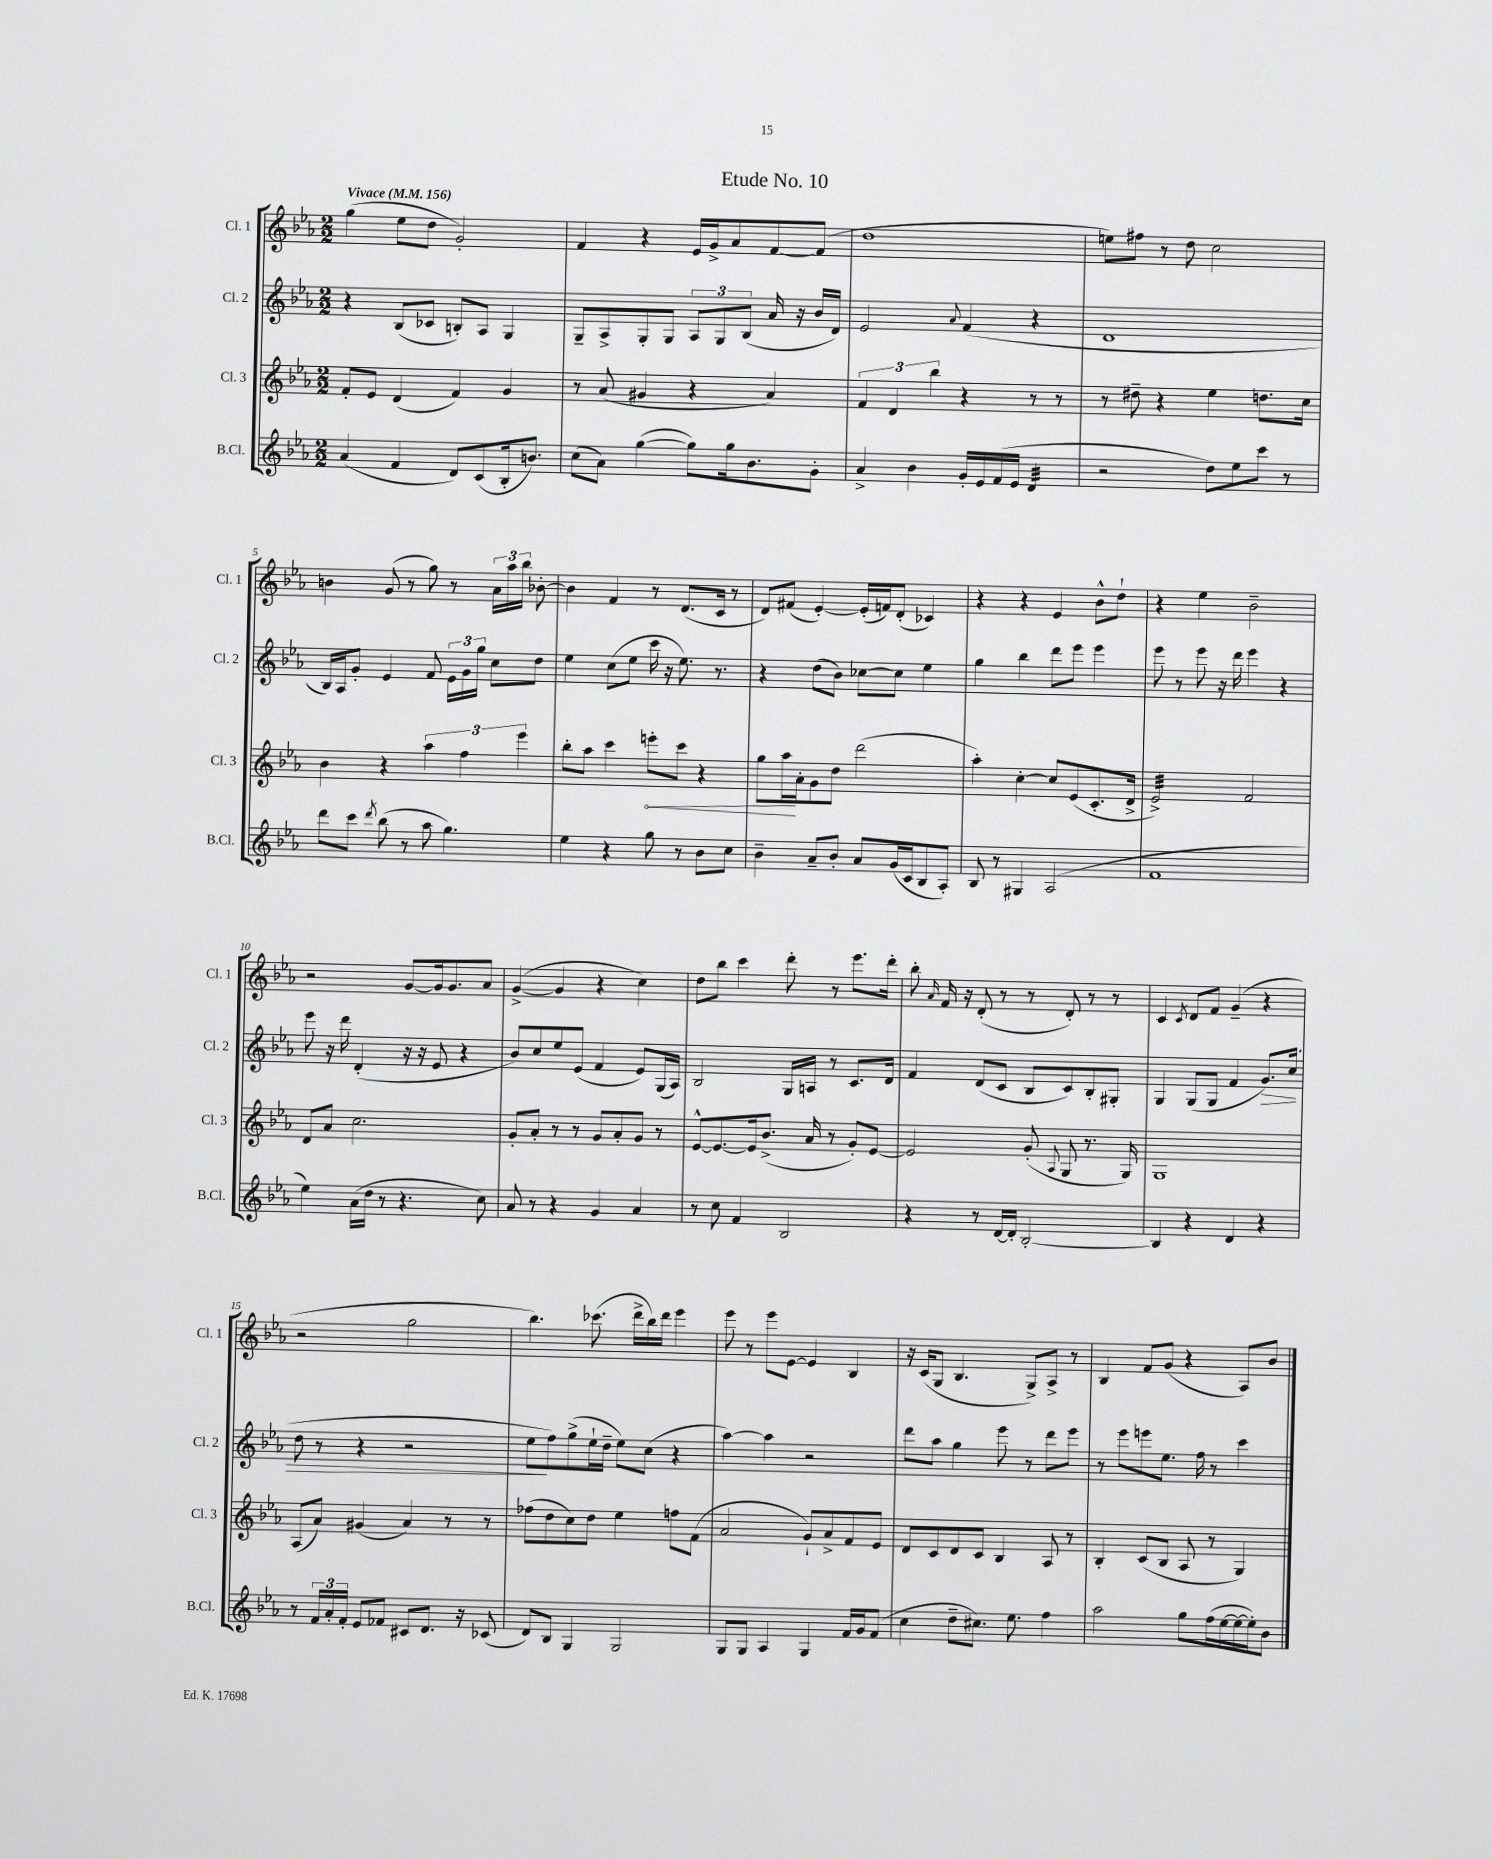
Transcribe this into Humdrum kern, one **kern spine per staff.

**kern	**kern	**kern	**kern
*staff4	*staff3	*staff2	*staff1
*clefG2	*clefG2	*clefG2	*clefG2
*k[b-e-a-]	*k[b-e-a-]	*k[b-e-a-]	*k[b-e-a-]
*M2/2	*M2/2	*M2/2	*M2/2
*MM156	*MM156	*MM156	*MM156
(4a-	8f'	4r	(4gg
.	8e-	.	.
4f	(4d	(8B-	8ee-
.	.	8c-	8dd
8d)	4f)	8B')	2g')
(8c	.	8A-	.
16B-'	4g	4G	.
8.b)	.	.	.
=	=	=	=
(8cc	8r	8G~	4f
8a-)	(8a-	8A-^	.
([4gg	4g#	8G'	4r
.	.	8G	.
8gg])	4r	12A-	16e-
.	.	.	16g^
.	.	12G	.
16gg	.	.	8a-
.	.	(12B-	.
8.b-	.	.	.
.	4a-)	16a-	[8f
.	.	16r	.
8g'	.	16b-	(8f]
.	.	16d)	.
=	=	=	=
4a-^	6f	2e-	1dd
.	6d	.	.
4b-	.	.	.
.	6bb-	.	.
.	.	8qqa-	.
16g'	4r	(4f	.
16e-	.	.	.
(16f	.	.	.
16e-	.	.	.
4d	8r	4r	.
.	8r	.	.
=	=	=	=
2r	8r	1d	8ee)
.	8dd#~	.	8ff#
.	4r	.	8r
.	.	.	8dd
8dd)	4ee-	.	2cc
8ee-	.	.	.
8ccc	8.dd	.	.
8r	.	.	.
.	16cc	.	.
=	=	=	=
8ddd	4b-	16B-)	4b
.	.	16A-	.
8ccc	.	8g'	.
8qddd	.	.	.
(8bb-	4r	4e-	(8g
8r	.	.	8r
8aa-	6aa-	8f	8gg)
4.gg)	.	24e-	8r
.	6ff	24g	.
.	.	24gg	.
.	.	8cc	24a-
.	.	.	24aa-
.	6eee-	.	24bb-
.	.	8dd	[8b-'
=	=	=	=
4ee-	8bb-'	4ee-	4b-]
.	8aa-	.	.
4r	4ccc	(8cc	4f
.	.	8ee-	.
8gg	8eee'	16ccc	8r
.	.	16r	.
8r	8ccc	8.ee-)	(8.d
8b-	4r	.	.
.	.	8.r	16c
8cc	.	.	8r
=	=	=	=
4b-~	8gg	4r	8d)
.	16aa-	.	(8f#
.	16a-'	.	.
8a-~	8g	(8dd	[4e-')
8b-'	8dd	8b-)	.
8a-	(2ddd	[8cc-	(16e-']
.	.	.	16f)
(16g	.	8cc-]	(8d'
16c	.	.	.
8B-	.	4ee-	4c-)
8A-')	.	.	.
=	=	=	=
8B-	4aa-')	4gg	4r
8r	.	.	.
4G#	[4cc'	4bb-	4r
(2A-	8cc]	8ddd	4e-
.	(8e-	8eee-	.
.	8.c'	4eee-	8b-^^
.	.	.	8dd`
.	16d^	.	.
=	=	=	=
1f	2e-^)	8eee-	4r
.	.	8r	.
.	.	8eee-	4ee-
.	.	16r	.
.	.	16ddd	.
.	2f	4eee-	2b-~
.	.	4r	.
=	=	=	=
4ee-)	8d	8eee-	2r
.	8a-	16r	.
.	.	16ddd	.
(16a-	2.cc	(4d'	.
16dd	.	.	.
8r	.	.	.
4.r	.	16r	[8g
.	.	16r	.
.	.	8e-	16g]
.	.	.	8.g
.	.	4r	.
8cc)	.	.	8a-
=	=	=	=
8a-	8g'	8b-)	([4g^
8r	8a-'	8cc	.
4r	8r	8ee-	4g]
.	8r	(8e-	.
4g	8g	4f	4r
.	8a-'	.	.
4a-	8g	8e-)	4cc)
.	8r	(16G	.
.	.	16A-)	.
=	=	=	=
8r	[8e-^^	2B-	8dd
8cc	8.e-_	.	8bb-
4f	.	.	4ccc
.	16e-]	.	.
.	(8.b-^	.	.
2B-	.	16G	8ddd'
.	16a-	16A	.
.	8r	8r	8r
.	8g')	8.c	8.eee-
.	[8e-	.	.
.	.	16d	16ddd'
=	=	=	=
4r	2e-]	4f	8bb-'
.	.	.	16qqa-
.	.	.	16f
.	.	.	16r
8r	.	(8d	(8d'
[16d	.	8c	8r
16d']	.	.	.
[2B-'	(8g'	8B-	8r
.	8qqA-	.	.
.	8G	8c)	8d')
.	8.r	8B-'	8r
.	.	8G#'	8r
.	16G)	.	.
=	=	=	=
4B-]	1G	4G	4c
.	.	.	8qc
4r	.	(8G	8d
.	.	8G	8f
4d	.	4f	(4g~
4r	.	8.g)	4r
.	.	(16cc	.
=	=	=	=
8r	(8A-	8dd	2r
24f	8a-)	8r	.
24a-'	.	.	.
24f'	.	.	.
8e-	(4g#	4r	.
8f-	.	.	.
8c#	4a-)	2r	2gg
8.d	.	.	.
.	8r	.	.
16r	.	.	.
(8c-	8r	.	.
=	=	=	=
8d)	(8ff-	8ee-	4.bb-)
8B-	8dd	8ff)	.
4G	8cc)	(8gg^	.
.	8dd	16ee-`	(8.ccc-
.	.	16dd~	.
2G	4ee-	8ee-)	.
.	.	.	16ddd^
.	.	(8cc	16bb-)
.	.	.	16ddd
.	8ff	4r	4eee-
.	(8f	.	.
=	=	=	=
8G	2a-	[4aa-)	8eee-
8G	.	.	8r
4A-	.	4aa-]	8eee-
.	.	.	[8e-
4G	8g`)	2r	4e-]
.	8a-^	.	.
16f	8f	.	4B-
16g	.	.	.
(8f	8e-	.	.
=	=	=	=
4cc	8d	8ddd	16r
.	.	.	(16c
.	8c	8aa-	8G
8dd~	8d	4gg	4.B-
8.cc#)	8c	.	.
.	4B-	8eee-	.
8.ee-	.	.	.
.	.	8r	8G^)
4ff	8A-	8ddd	8A-^
.	8r	8eee-	8r
=	=	=	=
2aa-	4B-'	8r	4B-
.	.	8eee-	.
.	(8c	8eee	8f
.	8B-	8.ee-	(8g
8gg	8A-	.	4r
.	.	16ff	.
(16ff	8r	8r	.
[16ee-	.	.	.
16ee-_	4G)	4ccc	8A-)
16ee-'])	.	.	.
8b-	.	.	8b-
==	==	==	==
*-	*-	*-	*-
